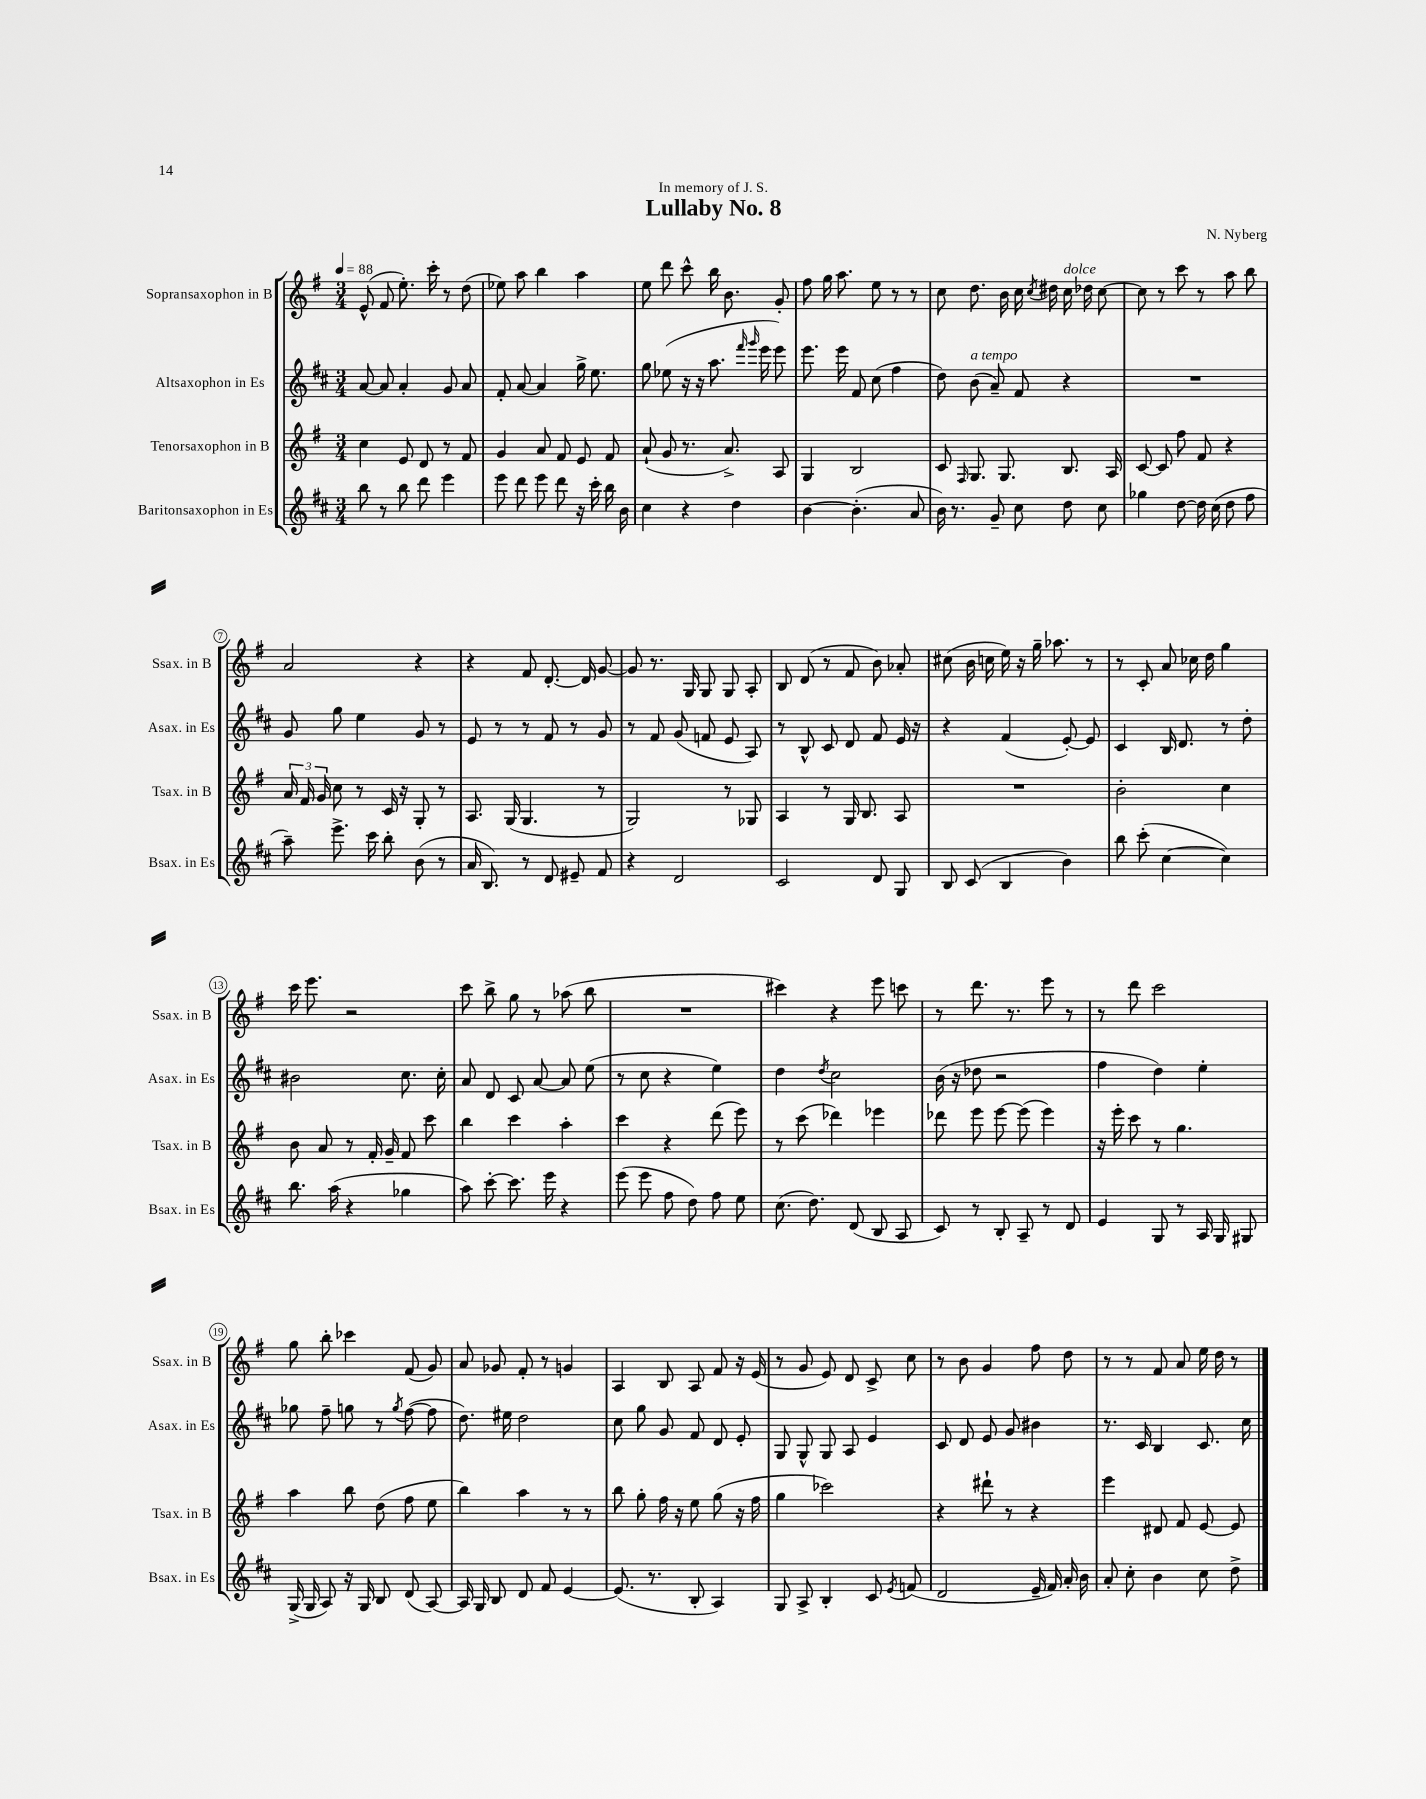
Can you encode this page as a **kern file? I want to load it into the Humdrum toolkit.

**kern	**kern	**kern	**kern
*staff4	*staff3	*staff2	*staff1
*clefG2	*clefG2	*clefG2	*clefG2
*k[f#c#]	*k[f#]	*k[f#c#]	*k[f#]
*M3/4	*M3/4	*M3/4	*M3/4
*MM88	*MM88	*MM88	*MM88
8bb	4cc	[8a	(8e^^
8r	.	8a]	8f#
8bb	8e	4a'	8.ee')
8ddd	8d	.	.
.	.	.	16ccc'
4eee	8r	8g	8r
.	8f#	8a	(8dd
=	=	=	=
8eee	4g	8f#'	8ee-)
8ddd	.	[8a	8aa
8eee	8a	4a]	4bb
8ddd	8f#	.	.
16r	8e	16gg^	4aa
16ccc#'	.	8.ee	.
16bb	8f#	.	.
16b	.	.	.
=	=	=	=
4cc#	(8a`	8gg	8ee
.	8g	(8ee-	8ddd
4r	8.r	16r	8ccc^^
.	.	16r	.
.	.	8.aa	16bb
.	8.a^)	.	8.b
4dd	.	.	.
.	.	16qqfff#	.
.	.	16qqggg	.
.	.	16eee	.
.	8A	8eee)	8g'
=	=	=	=
[4b	4G	8.eee	8ff#
.	.	.	16gg
.	.	16eee	8.aa
(4.b']	2B	8f#	.
.	.	(8cc#	8ee
.	.	4ff#	8r
8a	.	.	8r
=	=	=	=
16b)	8c	8dd)	8cc
8.r	.	.	.
.	16qqF#	.	.
.	8.G	(8b	8.dd
8g~	.	8a~)	.
.	8.G	.	16b
8cc#	.	8f#	16cc
.	.	.	8qcc
.	.	.	16dd#
8dd	8.B	4r	16cc
.	.	.	16dd-
8cc#	.	.	[8cc
.	16A	.	.
=	=	=	=
4gg-	[8c	2.r	8cc]
.	8c]	.	8r
[8dd	8ff#	.	8ccc
16dd]	8f#	.	8r
(16cc#	.	.	.
8dd	4r	.	8aa
8ff#	.	.	8bb
=	=	=	=
8aa~)	24a	8g	2a
.	24f#	.	.
.	24g	.	.
8.eee^	8cc	8gg	.
.	8r	4ee	.
16ccc#	.	.	.
8bb'	16c	.	.
.	16r	.	.
(8b	8G'	8g	4r
8r	8r	8r	.
=	=	=	=
16a	8.A	8e	4r
8.B)	.	.	.
.	.	8r	.
.	(16G	.	.
8r	4.G	8r	8f#
8d	.	8f#	[8.d'
8e#~	.	8r	.
.	.	.	16d]
8f#	8r	8g	[8g
=	=	=	=
4r	2G)	8r	8g]
.	.	8f#	8.r
2d	.	(8g	.
.	.	.	16G
.	.	8f	8G
.	8r	8e	8G
.	8G-	8A)	8A'
=	=	=	=
2c#	4A	8r	8B
.	.	8B^^	(8d
.	8r	8c#	8r
.	16G	8d	8f#
.	8.B	.	.
8d	.	8f#	8b)
8G	8A	16e	8a-'
.	.	16r	.
=	=	=	=
8B	2.r	4r	(8cc#
(8c#	.	.	16b
.	.	.	16cc
4B	.	(4f#	16ee)
.	.	.	16r
.	.	.	16gg~
.	.	.	8.aa-
4b)	.	[8e')	.
.	.	8e]	8r
=	=	=	=
8bb	2b'	4c#	8r
(8ccc#'	.	.	8c'
[4cc#	.	16B	8a
.	.	8.d	.
.	.	.	16cc-
.	.	.	16dd
4cc#])	4cc	8r	4gg
.	.	8dd'	.
=	=	=	=
8.bb	8b	2b#	16ccc
.	.	.	8.eee
.	8a	.	.
(16aa	.	.	.
4r	8r	.	2r
.	16f#'	.	.
.	16g~	.	.
4gg-	8f#	8.cc#	.
.	8ccc	.	.
.	.	16cc#'	.
=	=	=	=
8aa)	4bb	8a	8ccc
[8ccc#'	.	8d	8bb^
8.ccc#]	4ccc	8c#	8gg
.	.	[8a	8r
16eee	.	.	.
4r	4aa'	8a]	(8aa-
.	.	(8ee	8bb
=	=	=	=
(8eee	4ccc	8r	2.r
8eee	.	8cc#	.
8ff#	4r	4r	.
8dd)	.	.	.
8ff#	(8ddd	4ee)	.
8ee	8eee)	.	.
=	=	=	=
(8.cc#	8r	4dd	4ccc#)
.	(8ccc	.	.
8.dd)	.	.	.
.	.	8qdd	.
.	4ddd-)	2cc#	4r
(8d	.	.	.
8B	4eee-	.	8eee
8A	.	.	8ccc
=	=	=	=
8c#)	8ddd-	(16b	8r
.	.	16r	.
8r	8eee	8dd-	8.ddd
8B'	[8eee	2r	.
.	.	.	8.r
8A~	(8eee]	.	.
8r	4eee)	.	8eee
8d	.	.	8r
=	=	=	=
4e	16r	4ff#	8r
.	16eee'	.	.
.	8ccc	.	8ddd
8G	8r	4dd)	2ccc
8r	4.gg	.	.
16A	.	4ee'	.
16G	.	.	.
8G#	.	.	.
=	=	=	=
(16G^	4aa	8gg-	8gg
16G	.	.	.
8A)	.	8ff#~	8bb'
16r	8bb	8gg	4ccc-
16G	.	.	.
8B	(8dd	8r	.
.	.	8qgg	.
(8d	8ff#	([8ff#	(8f#
[8A)	8ee	8ff#]	8g)
=	=	=	=
16A]	4bb)	8.dd)	8a
16G	.	.	.
8B	.	.	8g-
.	.	16ee#	.
8d	4aa	2dd	8f#'
8f#	.	.	8r
[4e	8r	.	4g
.	8r	.	.
=	=	=	=
(8.e]	8bb	8cc#	4A
.	8gg'	8gg	.
8.r	.	.	.
.	16ff#	8g	8B
.	16r	.	.
8B'	8ee	8f#	8A
4A)	(8gg	8d	8f#
.	16r	8e'	16r
.	16ff#	.	(16e
=	=	=	=
8G	4gg	8G	8r
8A^	.	8G^^	8g
4B'	2ccc-)	8G	8e)
.	.	8A	8d
8c#	.	4e	8c^
8qe	.	.	.
(8f	.	.	8cc
=	=	=	=
2d	4r	8c#	8r
.	.	8d	8b
.	8ddd#`	8e	4g
.	8r	8g	.
16e~	4r	4b#	8ff#
16f#)	.	.	.
16a'	.	.	8dd
16b	.	.	.
=	=	=	=
8a'	4eee	8.r	8r
8cc#'	.	.	8r
.	.	16c#	.
4b	8d#	4B	8f#
.	8f#	.	8a
8cc#	[8e	8.c#	16ee
.	.	.	16dd
8dd^	8e]	.	8r
.	.	16cc#	.
==	==	==	==
*-	*-	*-	*-
